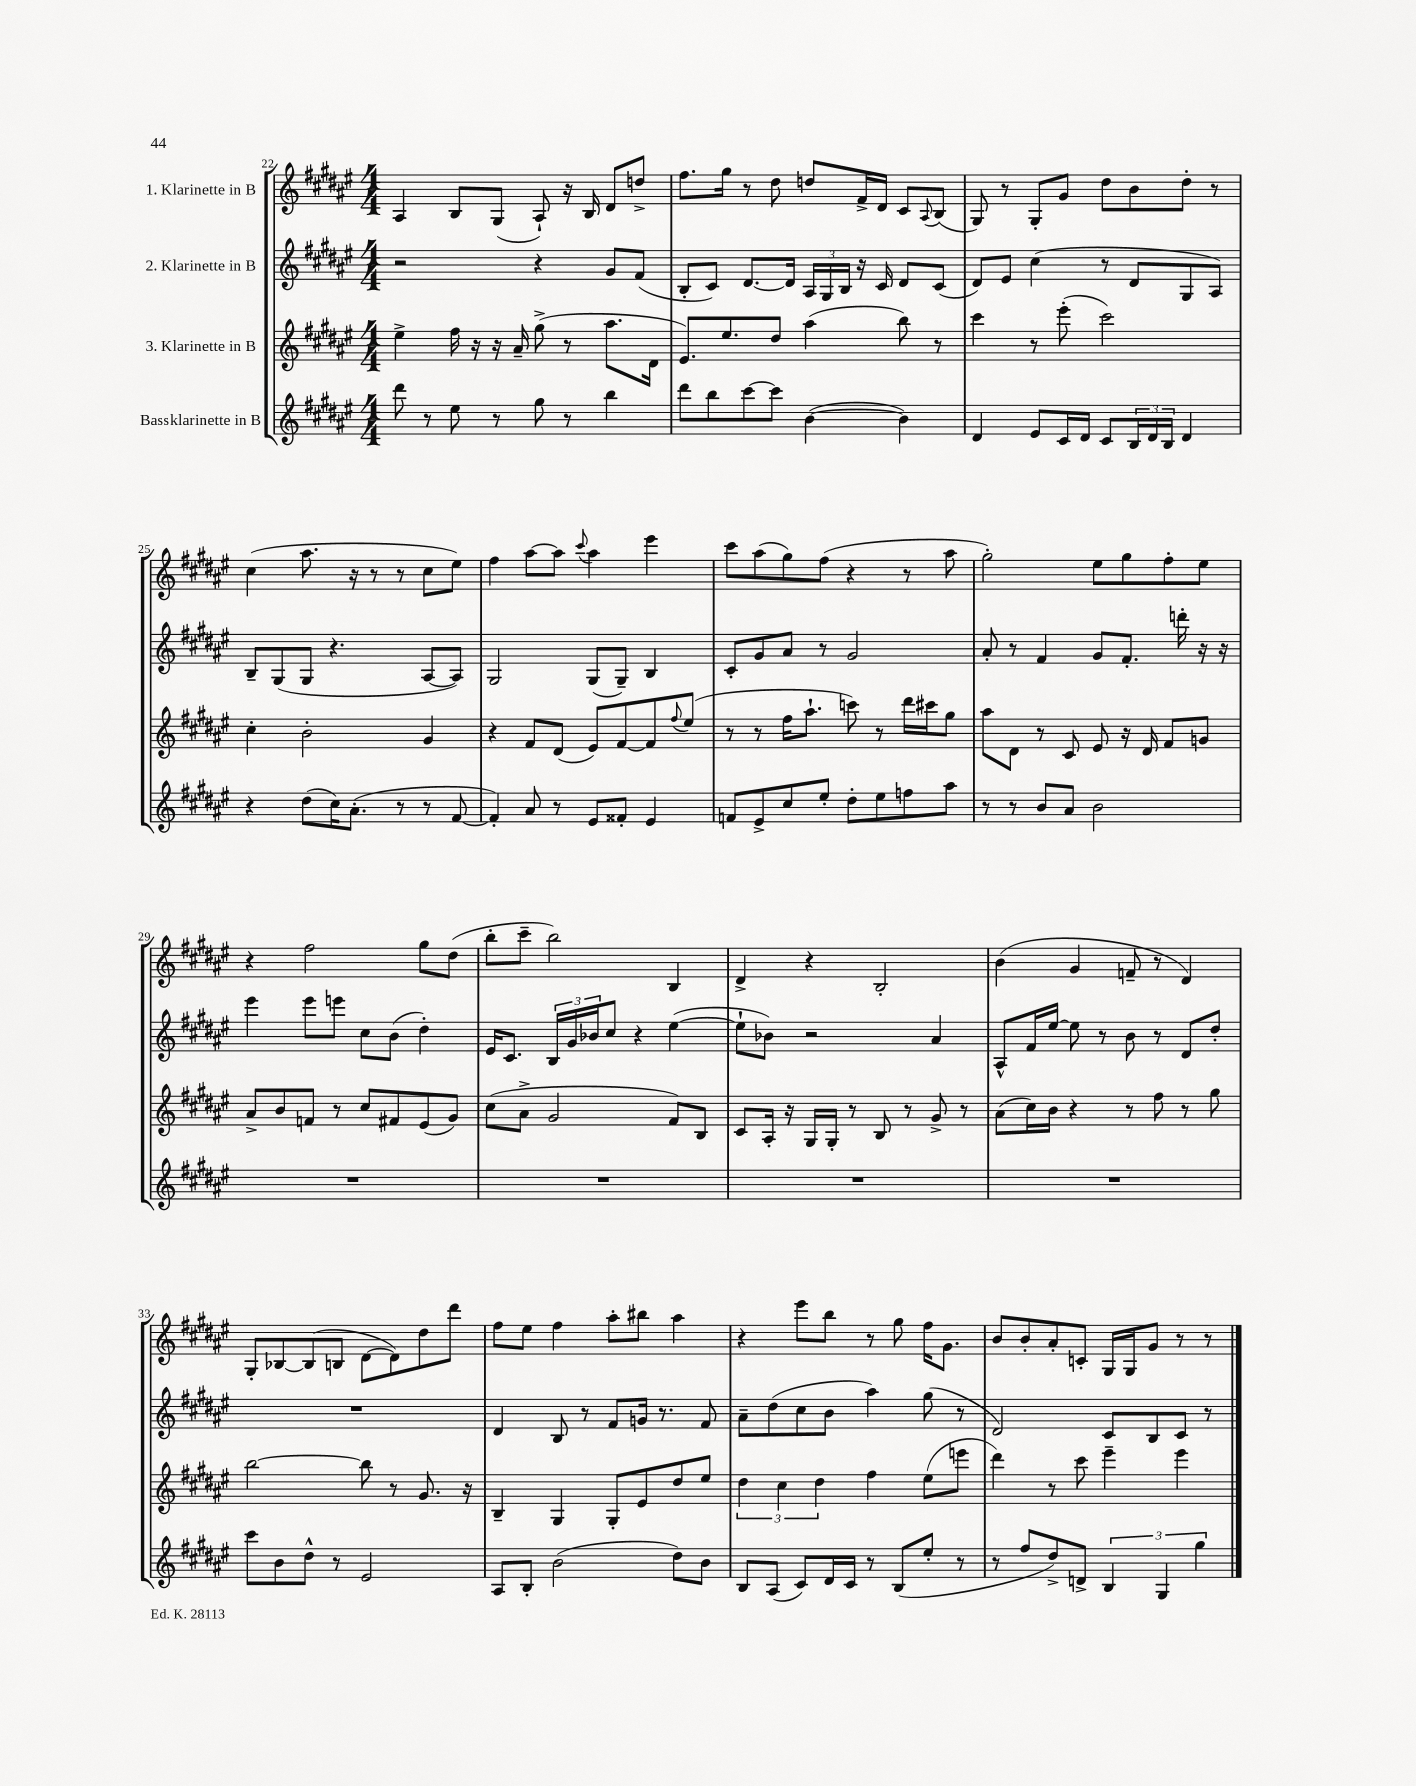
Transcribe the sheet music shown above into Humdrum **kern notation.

**kern	**kern	**kern	**kern
*staff4	*staff3	*staff2	*staff1
*clefG2	*clefG2	*clefG2	*clefG2
*k[f#c#g#d#a#e#]	*k[f#c#g#d#a#e#]	*k[f#c#g#d#a#e#]	*k[f#c#g#d#a#e#]
*M4/4	*M4/4	*M4/4	*M4/4
8ddd#	4ee#^	2r	4A#
8r	.	.	.
8ee#	16ff#	.	8B
.	16r	.	.
8r	16r	.	(8G#
.	16a#~	.	.
8gg#	(8gg#^	4r	8A#`)
8r	8r	.	16r
.	.	.	16B
4bb	8.aa#	8g#	8d#
.	.	(8f#	8dd^
.	16d#	.	.
=	=	=	=
8ddd#	8.e#)	8B'	8.ff#
8bb	.	8c#)	.
.	8.ee#	.	16gg#
[8ccc#	.	[8.d#	8r
8ccc#]	8dd#	.	8dd#
.	.	16d#]	.
([4b	(4aa#	24A#	8dd
.	.	24G#	.
.	.	24B	.
.	.	16r	16f#^
.	.	16c#	16d#
4b])	8bb)	8d#	8c#
.	.	.	8qqA#
.	8r	(8c#	(8B
=	=	=	=
4d#	4ccc#	8d#)	8G#)
.	.	8e#	8r
8e#	8r	(4cc#	8G#'
16c#	(8eee#'	.	8g#
16d#	.	.	.
8c#	2ccc#)	8r	8dd#
24B	.	8d#	8b
24d#	.	.	.
24B	.	.	.
4d#	.	8G#	8dd#'
.	.	8A#)	8r
=	=	=	=
4r	4cc#'	8B~	(4cc#
.	.	(8G#	.
(8dd#	2b'	8G#	8.aa#
16cc#)	.	4.r	.
(8.a#'	.	.	16r
.	.	.	8r
8r	.	.	8r
8r	4g#	[8A#	8cc#
[8f#	.	8A#])	8ee#)
=	=	=	=
4f#'])	4r	2G#	4ff#
8a#	8f#	.	[8aa#
8r	(8d#	.	8aa#]
.	.	.	8qqccc#
8e#	8e#)	(8G#	4aa#
8f##'	[8f#	8G#~)	.
4e#	8f#]	4B	4eee#
.	8qqff#	.	.
.	(8ee#	.	.
=	=	=	=
8f	8r	8c#'	8ccc#
8e#^	8r	8g#	(8aa#
8cc#	16ff#	8a#	8gg#)
.	8.aa#`	.	.
8ee#'	.	8r	(8ff#
8dd#'	8ccc)	2g#	4r
8ee#	8r	.	.
8ff	16ddd#	.	8r
.	16ccc#	.	.
8aa#	8gg#	.	8aa#
=	=	=	=
8r	8aa#	8a#'	2gg#')
8r	8d#	8r	.
8b	8r	4f#	.
8a#	8c#	.	.
2b	8e#	8g#	8ee#
.	16r	8.f#'	8gg#
.	16d#	.	.
.	8f#	.	8ff#'
.	.	16ddd'	.
.	8g	16r	8ee#
.	.	16r	.
=	=	=	=
1r	8a#^	4eee#	4r
.	8b	.	.
.	8f	8eee#	2ff#
.	8r	8eee	.
.	8cc#	8cc#	.
.	8f#	(8b	.
.	(8e#	4dd#')	8gg#
.	8g#)	.	(8dd#
=	=	=	=
1r	(8cc#	16e#	8bb'
.	.	8.c#	.
.	8a#^	.	8ccc#~
.	2g#	24B	2bb)
.	.	24g#	.
.	.	24b-	.
.	.	8cc#	.
.	.	4r	.
.	8f#)	([4ee#	4B
.	8B	.	.
=	=	=	=
1r	8c#	8ee#`]	4d#^
.	16A#'	8b-)	.
.	16r	.	.
.	16G#	2r	4r
.	16G#'	.	.
.	8r	.	.
.	8B	.	2B'
.	8r	.	.
.	8g#^	4a#	.
.	8r	.	.
=	=	=	=
1r	(8a#	8A#^^	(4b
.	16cc#)	16f#	.
.	16b	[16ee#	.
.	4r	8ee#]	4g#
.	.	8r	.
.	8r	8b	8f~
.	8ff#	8r	8r
.	8r	8d#	4d#)
.	8gg#	8dd#'	.
=	=	=	=
8ccc#	[2bb	1r	8G#'
8b	.	.	[8B-
8dd#^^	.	.	(8B-]
8r	.	.	8B
2e#	8bb]	.	[8d#
.	8r	.	8d#])
.	8.g#	.	8dd#
.	.	.	8ddd#
.	16r	.	.
=	=	=	=
8A#	4B~	4d#	8ff#
8B'	.	.	8ee#
(2b	4G#	8B	4ff#
.	.	8r	.
.	8G#'	8f#	8aa#'
.	8e#	16g	8bb#
.	.	8.r	.
8dd#)	8dd#	.	4aa#
8b	8ee#	8f#	.
=	=	=	=
8B	6dd#	8a#~	4r
(8A#	.	(8dd#	.
.	6cc#	.	.
8c#)	.	8cc#	8eee#
.	6dd#	.	.
16d#	.	8b	8bb
16c#	.	.	.
8r	4ff#	4aa#)	8r
(8B	.	.	8gg#
8ee#'	(8ee#	(8gg#	16ff#
.	.	.	8.g#
8r	8eee	8r	.
=	=	=	=
8r	4ddd#)	2d#)	8b
8ff#	.	.	8b'
8dd#^)	8r	.	8a#'
8d^	8ccc#	.	8c'
6B	4eee#~	8c#	16G#
.	.	.	16G#
.	.	8B	8g#
6G#	.	.	.
.	4eee#	8c#	8r
6gg#	.	.	.
.	.	8r	8r
==	==	==	==
*-	*-	*-	*-
